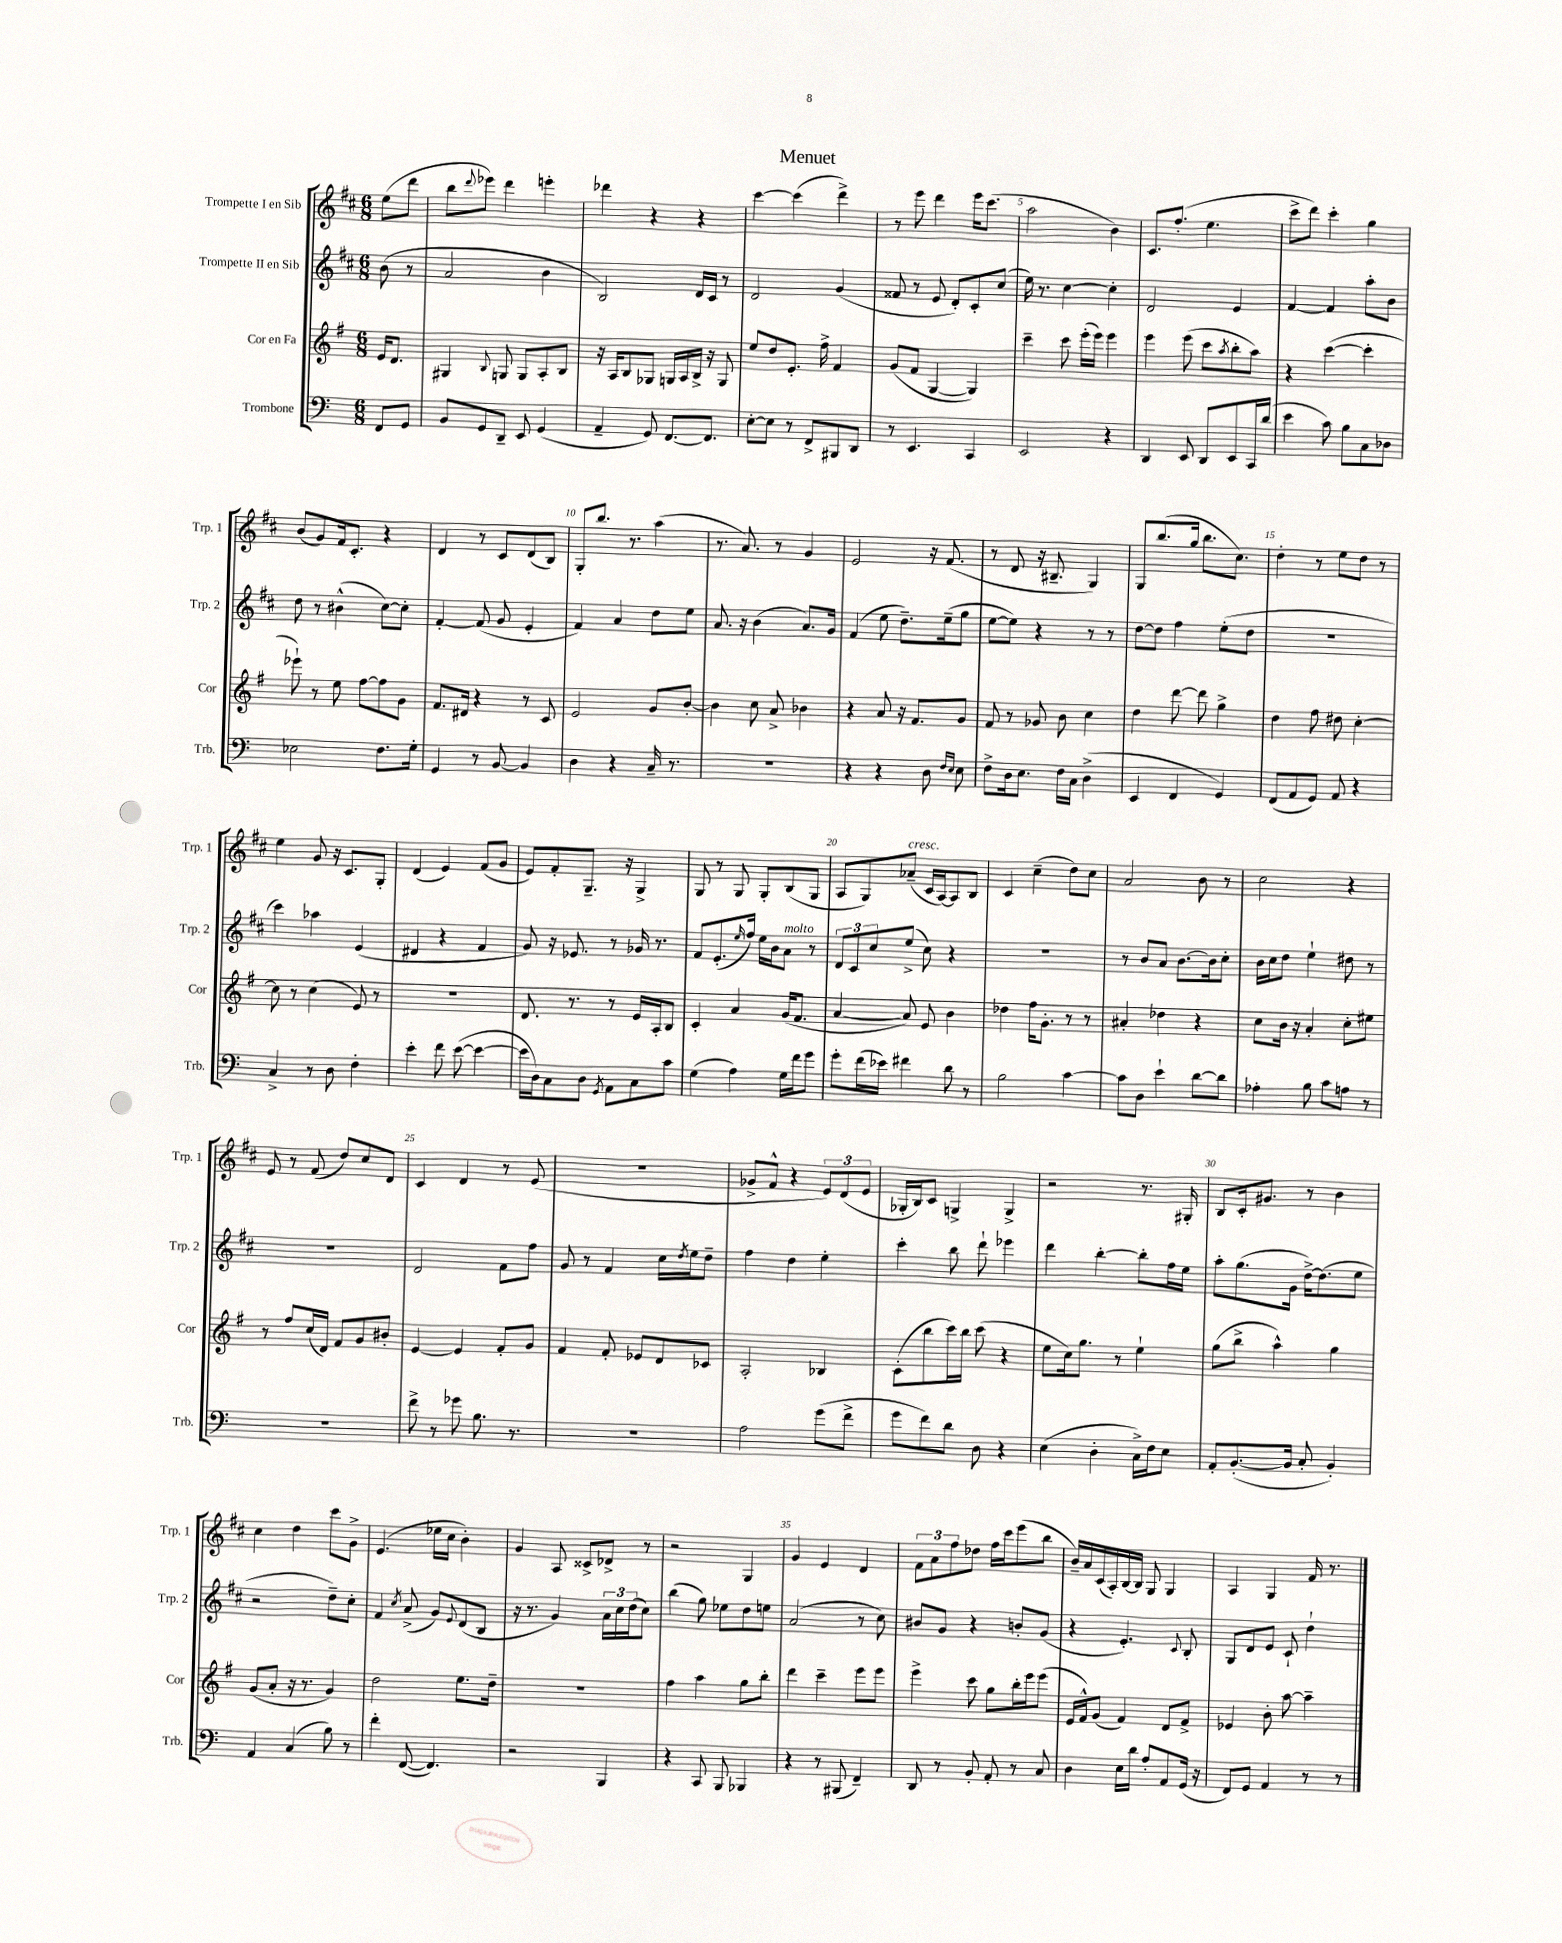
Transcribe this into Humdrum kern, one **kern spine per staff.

**kern	**kern	**kern	**kern
*part4	*part3	*part2	*part1
*staff4	*staff3	*staff2	*staff1
*I"Trombone	*I"Cor en Fa	*I"Trompette II en Sib	*I"Trompette I en Sib
*I'Trb.	*I'Cor	*I'Trp. 2	*I'Trp. 1
*clefF4	*clefG2	*clefG2	*clefG2
*k[]	*k[f#]	*k[f#c#]	*k[f#c#]
*M6/8	*M6/8	*M6/8	*M6/8
=	=	=	=
8FF/L	16e/KL	(8b\	(8ee\L
.	8.d/J	.	.
8GG/J	.	8r	8ddd\J
=1	=1	=1	=1
8BB/L	4G#X/	2a/	8bb\L
.	.	.	8qqddd/
8GG/	.	.	8eee-X\J)
.	8qqB/	.	.
8DD~/J	8Gn/	.	4ddd\
8EE/	8G/L	.	.
(4GG/	8A'/	4b\	4eeen'\
.	8B/J	.	.
=2	=2	=2	=2
4AA~/	16r	2B/)	4ddd-X\
.	16A/KL	.	.
.	8B/	.	.
8GG/)	8G-X/J	.	4r
[8.FF/L	16Gn/LL	.	.
.	16A/	.	.
.	16B^/JJ	16d/LL	4r
8.FF/J]	16r	16c#/JJ	.
.	8G/	8r	.
=3	=3	=3	=3
[8E'\L	8ee/L	2d/	[4ccc#\
8E\J]	8dd/	.	.
8r	8.e'/J	.	(4ccc#\]
8FF^/L	.	.	.
.	16ff#^\	.	.
8BBB#X/	4f#/	(4g/	4ddd^\)
8DD/J	.	.	.
=4	=4	=4	=4
8r	(8g/L	8f##X/	8r
4.EE/	8f#/J	8r	8eee\
.	[4G/	8e/	4ddd\
.	.	8d'/L)	.
4CC/	4G/])	8c#'/	16eee\KL
.	.	.	(8.ccc#\J
.	.	(8cc#/J	.
=5	=5	=5	=5
2EE/	4ccc~\	16ee\)	2aa\
.	.	8.r	.
.	8ccc\	[4cc#\	.
.	(16eee'\LL	.	.
.	16eee\JJ)	.	.
4r	4eee\	4cc#'\]	4b\)
=6	=6	=6	=6
4DD/	4eee\	2d/	8.c#/L
.	.	.	(8.ff#'/J
8EE/	(8eee\	.	.
8DD/L	8ccc\L	.	4.ee\
.	8qaa/	.	.
8EE/	8bb'\	4e/	.
16CC/L	8aa\J)	.	.
(16d/JJ	.	.	.
=7	=7	=7	=7
4e\	4r	[4f#/	8ccc#^\L
.	.	.	8ddd\J)
8c\)	([4ccc\	4f#/]	4ccc#'\
8B\L	.	.	.
8C\	4ccc'\]	8aa'\L	4gg\
8D-X\J	.	8b\J	.
!!LO:LB:g=z
=8	=8	=8	=8
2E-X\	8eee-X`\)	8dd\	(8b/L
.	8r	8r	8g/)
.	8ee\	(4b#X^^\	16f#/k
.	.	.	8.c#'/J
.	[8ff#\L	.	.
8.F\L	8ff#\]	[8cc#\L)	4r
.	8g\J	8cc#'\J]	.
16G'\Jk	.	.	.
=9	=9	=9	=9
4GG/	8.f#/L	[4f#'/	4d/
.	16d#X/Jk	.	.
8r	4r	(8f#/]	8r
[8BB/	.	8g/	8c#/L
4BB/]	8r	4e'/	(8d/
.	8c/	.	8B/J)
=10	=10	=10	=10
4D\	2e/	4f#/)	8G'/L
.	.	.	8.bb/J
4r	.	4a/	.
.	.	.	8.r
16C~/	8g/L	8dd\L	(4aa\
8.r	.	.	.
.	[8b'/J	8ee\J	.
=11	=11	=11	=11
2.r	4b\]	8.a/	8.r
.	.	16r	8.a/)
.	8cc\	(4b\	.
.	8a^/	.	8r
.	4b-X\	8.a/L)	4g/
.	.	16g/Jk	.
=12	=12	=12	=12
4r	4r	(4f#/	2e/
4r	8a/	8ee\	.
.	16r	8.dd~\L)	.
.	8.f#/L	.	.
8D\	.	.	16r
.	.	(16ee~\k	(8.f#/
16qqF/LL	.	.	.
16qqE/JJ	.	.	.
8E\	8g/J	8gg\J	.
=13	=13	=13	=13
8F^\L	8f#/	[8ee\L	8r
16D\k	8r	8ee\J])	8d/
8.E\J	.	.	.
.	8g-X/	4r	16r
.	.	.	8.B#X~/
16F\LL	8b\	.	.
16C\JJ	.	.	.
(4D^\	4cc\	8r	4G/)
.	.	8r	.
=14	=14	=14	=14
4EE/	4dd\	[8dd\L	8G/L
.	.	8dd\J]	(8.bb/
4FF/	[8ddd\	4ff#\	.
.	.	.	16gg/Jk
.	8ddd\]	.	8.bb\L
4GG/)	4gg^\	(8ee'\L	.
.	.	.	8.cc#\J)
.	.	8dd\J	.
=15	=15	=15	=15
(8FF/L	4dd\	2.r	4dd'\
8AA/	.	.	.
8GG/J)	8ff#\	.	8r
8AA/	8dd#X\	.	8ee\L
4r	[4cc'\	.	8dd\J
.	.	.	8r
!!LO:LB:g=z
=16	=16	=16	=16
4C^/	8cc\]	4ccc#\)	4ee\
.	8r	.	.
8r	(4cc\	4aa-X\	8g/
8D\	.	.	16r
.	.	.	8.c#/L
4F'\	8e/)	(4e/	.
.	8r	.	8G'/J
=17	=17	=17	=17
4e'\	2.r	4d#X/	(4d/
8f\	.	4r	4e/)
([8e\	.	.	.
4e\_	.	4f#/	(8f#/L
.	.	.	8g/J
=18	=18	=18	=18
16e\LL]	8.d/	8g/)	8e/L)
16D\J)	.	.	.
8C\	.	16r	8f#'/
.	8.r	8.e-X/	.
8D\J	.	.	8.G~/J
8qGG/	.	.	.
8AA\L	8r	8r	.
.	.	.	16r
8C\	16e/LL	16g-X/	4G^/
.	16A'/J	8.r	.
8c\J	8B/J	.	.
=19	=19	=19	=19
(4G\	4c'/	8f#/L	8G/
.	.	(8.e'/	8r
4A\)	4a/	.	8G/
.	.	16qqee/	.
.	.	16ff#/Jk)	.
.	.	16ee\LL	8G'/L
.	.	16b\J	.
!	!	!LO:TX:a:i:t=molto	!
16G\LL	(16g/KL	8a\J	(8B/
16f\J	8.f#/J	.	.
8g\J	.	8r	8G/J
=20	=20	=20	=20
8g'\L	[4a/	12d/L	8A/L
.	.	12c#/	.
(16f\L	.	.	8G/)
.	.	12cc#/	.
16e-X\JJ)	.	.	.
!	!	!	!LO:TX:a:i:t=cresc.
4f#X\	8a/])	(8ee^/J	(8a-X~/J
.	8e/	8cc#\)	16c#/LL
.	.	.	[16A/J)
8d\	4b\	4r	8A/]
8r	.	.	8B/J
=21	=21	=21	=21
2B\	4dd-X\	2.r	4c#/
.	16ff#\KL	.	(4cc#~\
.	8.g'\J	.	.
[4c\	8r	.	8dd\L)
.	8r	.	8cc#\J
=22	=22	=22	=22
8c\L]	4a#X'/	8r	2a/
8D\J	.	8b/L	.
4e`\	4dd-X\	8a/J	.
.	.	[8.b\L	.
[8d\L	4r	.	8b\
.	.	16b\k]	.
8d\J]	.	8cc#'\J	8r
=23	=23	=23	=23
4A-X'\	8cc\L	16b\LL	2cc#\
.	.	16cc#\J	.
.	16b\Jk	8dd\J	.
.	16r	.	.
8B\	4a'/	4ee`\	.
8c\L	.	.	.
8An\J	8cc'\L	8dd#X\	4r
8r	8ee#X\J	8r	.
!!LO:LB:g=z
=24	=24	=24	=24
2.r	8r	2.r	8e/
.	8ff#/L	.	8r
.	(16cc/L	.	(8f#/
.	16d/JJ)	.	.
.	8f#/L	.	8dd/L)
.	8g/	.	8cc#/
.	8b#X'/J	.	8d/J
=25	=25	=25	=25
8f^\	[4e/	2d/	4c#/
8r	.	.	.
8g-X\	4e/]	.	4d/
8.B\	.	.	.
.	8f#'/L	8f#\L	8r
8.r	.	.	.
.	8g/J	8ff#\J	(8e/
=26	=26	=26	=26
2.r	4f#/	8g/	2.r
.	.	8r	.
.	8f#'/	4f#/	.
.	8e-X/L	.	.
.	8d/	16cc#\LL	.
.	.	8qdd/	.
.	.	16ee\J	.
.	8c-X/J	8dd~\J	.
=27	=27	=27	=27
2A\	2A'/	4ff#\	8g-X^/L
.	.	.	8f#^^/J
.	.	4dd\	4r
(8g\L	4B-X/	4ee'\	12e/L)
.	.	.	(12d/
8f^\J	.	.	.
.	.	.	12e/J
=28	=28	=28	=28
8g\L	(8c'\L	4ccc#'\	16G-X'/LL
.	.	.	16B/J)
8f\)	8bb\	.	8c#/J
8d\J	16ccc\L)	8bb\	4Gn^/
.	16bb\JJ	.	.
8D\	(8ccc\	8ddd`\	.
4r	4r	4eee-X\	4G^/
=29	=29	=29	=29
(4E\	8ee\L	4ddd\	2r
.	16cc\k)	.	.
.	8.gg\J	.	.
4D'\	.	[4bb'\	.
.	8r	.	.
16C^\LL)	4ee`\	8bb'\L]	8.r
16F\J	.	.	.
8E\J	.	16ff#\L	.
.	.	16ee\JJ	16G#X'/
=30	=30	=30	=30
8AA'/L	(8gg\L	8aa'\L	8B/L
([8.BB'/	8bb^\J	(8.gg\	16c#'/k
.	.	.	8.g#X/J
.	4aa^^\)	.	.
16BB/Jk]	.	16g\Jk	.
8C'/	.	[16dd^\KL)	8r
.	.	(8.dd\]	.
4BB'/)	4gg\	.	4b\
.	.	8ee\J	.
!!LO:LB:g=z
=31	=31	=31	=31
4AA/	(8g/L	2r	4cc#\
.	8a'/J	.	.
(4C/	16r	.	4dd\
.	8.r	.	.
8B\)	4g/)	8dd~\L)	8ccc#\L
8r	.	8cc#'\J	8g^\J
=32	=32	=32	=32
4f'\	2dd\	4f#/	(4.e/
.	.	8qcc#/	.
([8FF/	.	(8a^/	.
4.FF/])	.	8g/L)	16ee-X\LL
.	.	.	16cc#\JJ
.	.	8qqe/	.
.	8.ee\L	(8d/	4b'\)
.	.	8B/J	.
.	16dd~\Jk	.	.
=33	=33	=33	=33
2r	2.r	16r	4g/
.	.	8.r	.
.	.	4g/)	8A/
.	.	.	8c##X^/L
4BBB/	.	24a\LL	8d-X^/J
.	.	24cc#\	.
.	.	(24dd\J	.
.	.	8cc#\J)	8r
=34	=34	=34	=34
4r	4ff#\	(4bb\	2r
8CC/	4aa\	8gg\)	.
8BBB/	.	8ee-X\L	.
4BBB-X/	8gg\L	8dd\	4G/
.	8bb'\J	8een\J	.
=35	=35	=35	=35
4r	4ddd\	(2a/	4g/
8r	4ccc~\	.	4e/
(8BBB#X/	.	.	.
4FF~/)	8eee\L	8r	4d/
.	8eee\J	8cc#\)	.
=36	=36	=36	=36
8DD/	4eee^\	8b#X/L	12f#\L
.	.	.	12a\
8r	.	8g/J	.
.	.	.	12ff#\
8BB'/	8ccc\	4r	8dd-X\J
8AA'/	8gg\L	.	16ff#\LL
.	.	.	16ccc#\J
8r	16bb'\L	8bn'/L	(8eee\
.	16eee\J	.	.
8C/	(8eee\J	(8g/J	8bb\J
=37	=37	=37	=37
4D\	16e/LL	4r	16b~/LL)
.	16f#^^/J)	.	16a/
.	(8g/J	.	(16c#/
.	.	.	16A'/)
16E\LL	4f#/)	4.e'/)	[16B/
16d\JJ	.	.	16B/JJ]
8A'/L	.	.	8G/
8AA/	8d/L	.	4G/
.	.	8qqc#/	.
(16GG/Jk	8f#^/J	8B'/	.
16r	.	.	.
=38	=38	=38	=38
8FF/L)	4e-X/	8G/L	4A/
8GG/J	.	8d/	.
4AA/	8b'\	8e/J	4G/
.	[8aa\	8c#`/	.
8r	4aa~\]	4dd`\	16f#/
.	.	.	8.r
8r	.	.	.
==	==	==	==
*-	*-	*-	*-
